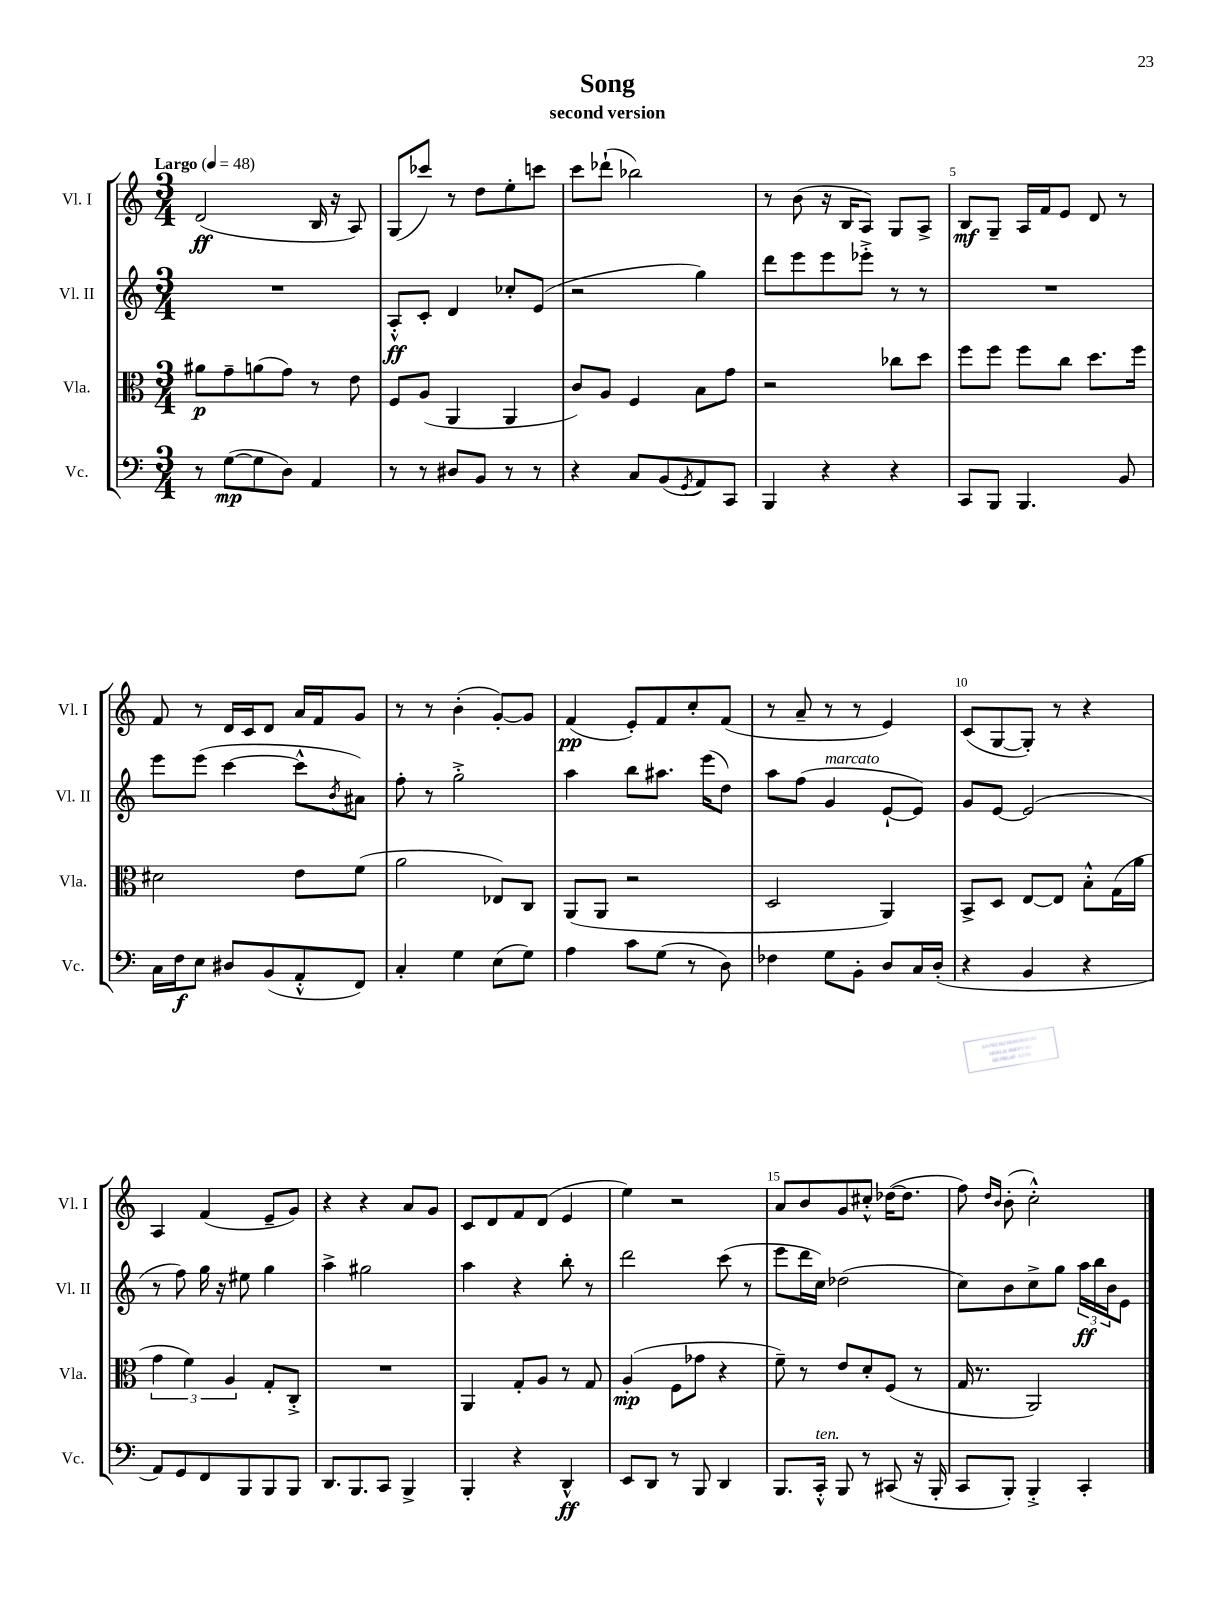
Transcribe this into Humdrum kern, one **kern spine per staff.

**kern	**kern	**kern	**kern
*staff4	*staff3	*staff2	*staff1
*clefF4	*clefC3	*clefG2	*clefG2
*k[]	*k[]	*k[]	*k[]
*M3/4	*M3/4	*M3/4	*M3/4
*MM48	*MM48	*MM48	*MM48
8r	8a#\L	2.r	(2d/
([8G\L	8g~\	.	.
8G\]	(8a\	.	.
8D\J)	8g\J)	.	.
4AA/	8r	.	16B/
.	.	.	16r
.	8e\	.	8A/)
=	=	=	=
8r	8F/L	8A'^^/L	(8G/L
8r	(8A/J	8c'/J	8ccc-/J)
8D#/L	4AA/	4d/	8r
8BB/J	.	.	8dd\L
8r	4AA/	8cc-'/L	8ee'\
8r	.	(8e/J	8ccc\J
=	=	=	=
4r	8c/L)	2r	8ccc\L
.	8A/J	.	(8ddd-`\J
8C/L	4F/	.	2bb-\)
(8BB/	.	.	.
8qGG/	.	.	.
8AA/)	8B\L	4gg\)	.
8CC/J	8g\J	.	.
=	=	=	=
4BBB/	2r	8ddd\L	8r
.	.	8eee\	(8b\
4r	.	8eee\	16r
.	.	.	16B/LK
.	.	8eee-'^\J	8A/J)
4r	8cc-\L	8r	8G/L
.	8dd\J	8r	8A^/J
=	=	=	=
8CC/L	8ff\L	2.r	8B/L
8BBB/J	8ff\J	.	8G~/J
4.BBB/	8ff\L	.	16A/LL
.	.	.	16f/J
.	8cc\J	.	8e/J
.	8.dd\L	.	8d/
8BB/	.	.	8r
.	16ff\Jk	.	.
=	=	=	=
16C\LL	2d#\	8eee\L	8f/
16F\J	.	.	.
8E\J	.	(8eee\J	8r
8D#/L	.	[4ccc\	16d/LL
.	.	.	16c/J
(8BB/	.	.	8d/J
8AA'^^/	8e\L	8ccc^^\]L	16a/LL
.	.	.	16f/J
.	.	8qb/	.
8FF/J)	(8f\J	8a#\J)	8g/J
=	=	=	=
4C'/	2a\	8ff'\	8r
.	.	8r	8r
4G\	.	2gg'^\	(4b'\
(8E\L	8E-/L)	.	[8g'/L)
8G\J)	8C/J	.	8g/]J
=	=	=	=
4A\	(8AA/L	4aa\	(4f/
.	8AA/J	.	.
8c\L	2r	8bb\L	8e'/L)
(8G\J	.	8.aa#\J	8f/
8r	.	.	8cc'/
.	.	(16eee\LK	.
8D\)	.	8dd\J)	(8f/J
=	=	=	=
4F-\	2D/	8aa\L	8r
.	.	(8ff\J	8a~/
8G\L	.	4g/	8r
8BB'\J	.	.	8r
8D/L	4AA/)	[8e`/L	4e/)
16C/L	.	8e/]J)	.
(16D'/JJ	.	.	.
=	=	=	=
4r	8BB^/L	8g/L	(8c/L
.	8D/J	[8e/J	[8G/
4BB/	[8E/L	(2e/]	8G'/]J)
.	8E/]J	.	8r
4r	8B'^^\L	.	4r
.	(16G\L	.	.
.	16a\JJ	.	.
=	=	=	=
8AA/L)	6g\	8r	4A/
8GG/	.	8ff\)	.
.	6f\)	.	.
8FF/	.	16gg\	(4f/
.	.	16r	.
.	6A/	.	.
8BBB/	.	8ee#\	.
8BBB/	8G'/L	4gg\	8e~/L
8BBB/J	8C'^/J	.	8g/J)
=	=	=	=
8.DD/L	2.r	4aa^\	4r
8.BBB/	.	.	.
.	.	2gg#\	4r
8CC/J	.	.	.
4BBB^/	.	.	8a/L
.	.	.	8g/J
=	=	=	=
4BBB'/	4AA/	4aa\	8c/L
.	.	.	8d/
4r	8G'/L	4r	8f/
.	8A/J	.	(8d/J
4DD^^/	8r	8bb'\	4e/
.	8G/	8r	.
=	=	=	=
8EE/L	(4A'/	2ddd\	4ee\)
8DD/J	.	.	.
8r	8F\L	.	2r
8BBB/	8g-\J	.	.
4DD/	4r	(8ccc\	.
.	.	8r	.
=	=	=	=
8.BBB/L	8f~\)	8eee\L	8a/L
.	8r	16ddd\L	8b/
16CC'^^/Jk	.	16cc\JJ)	.
8BBB/	8e/L	(2dd-\	8g/
8r	8d'/	.	8cc#'^^/J
(8CC#/	(8F/J	.	([16dd-\LK
.	.	.	8.dd-\]J
16r	8r	.	.
16BBB'/	.	.	.
=	=	=	=
8CC/L	16G/	8cc\L)	8ff\)
.	8.r	.	.
.	.	.	16qqdd/LL
.	.	.	16qqb/JJ
8BBB'/J)	.	8b\	(8b'\
4BBB'^/	2AA/)	8cc^\	2cc'^^\)
.	.	8gg\J	.
4CC'/	.	24aa\LL	.
.	.	24bb\	.
.	.	24b\J	.
.	.	8e\J	.
==	==	==	==
*-	*-	*-	*-
